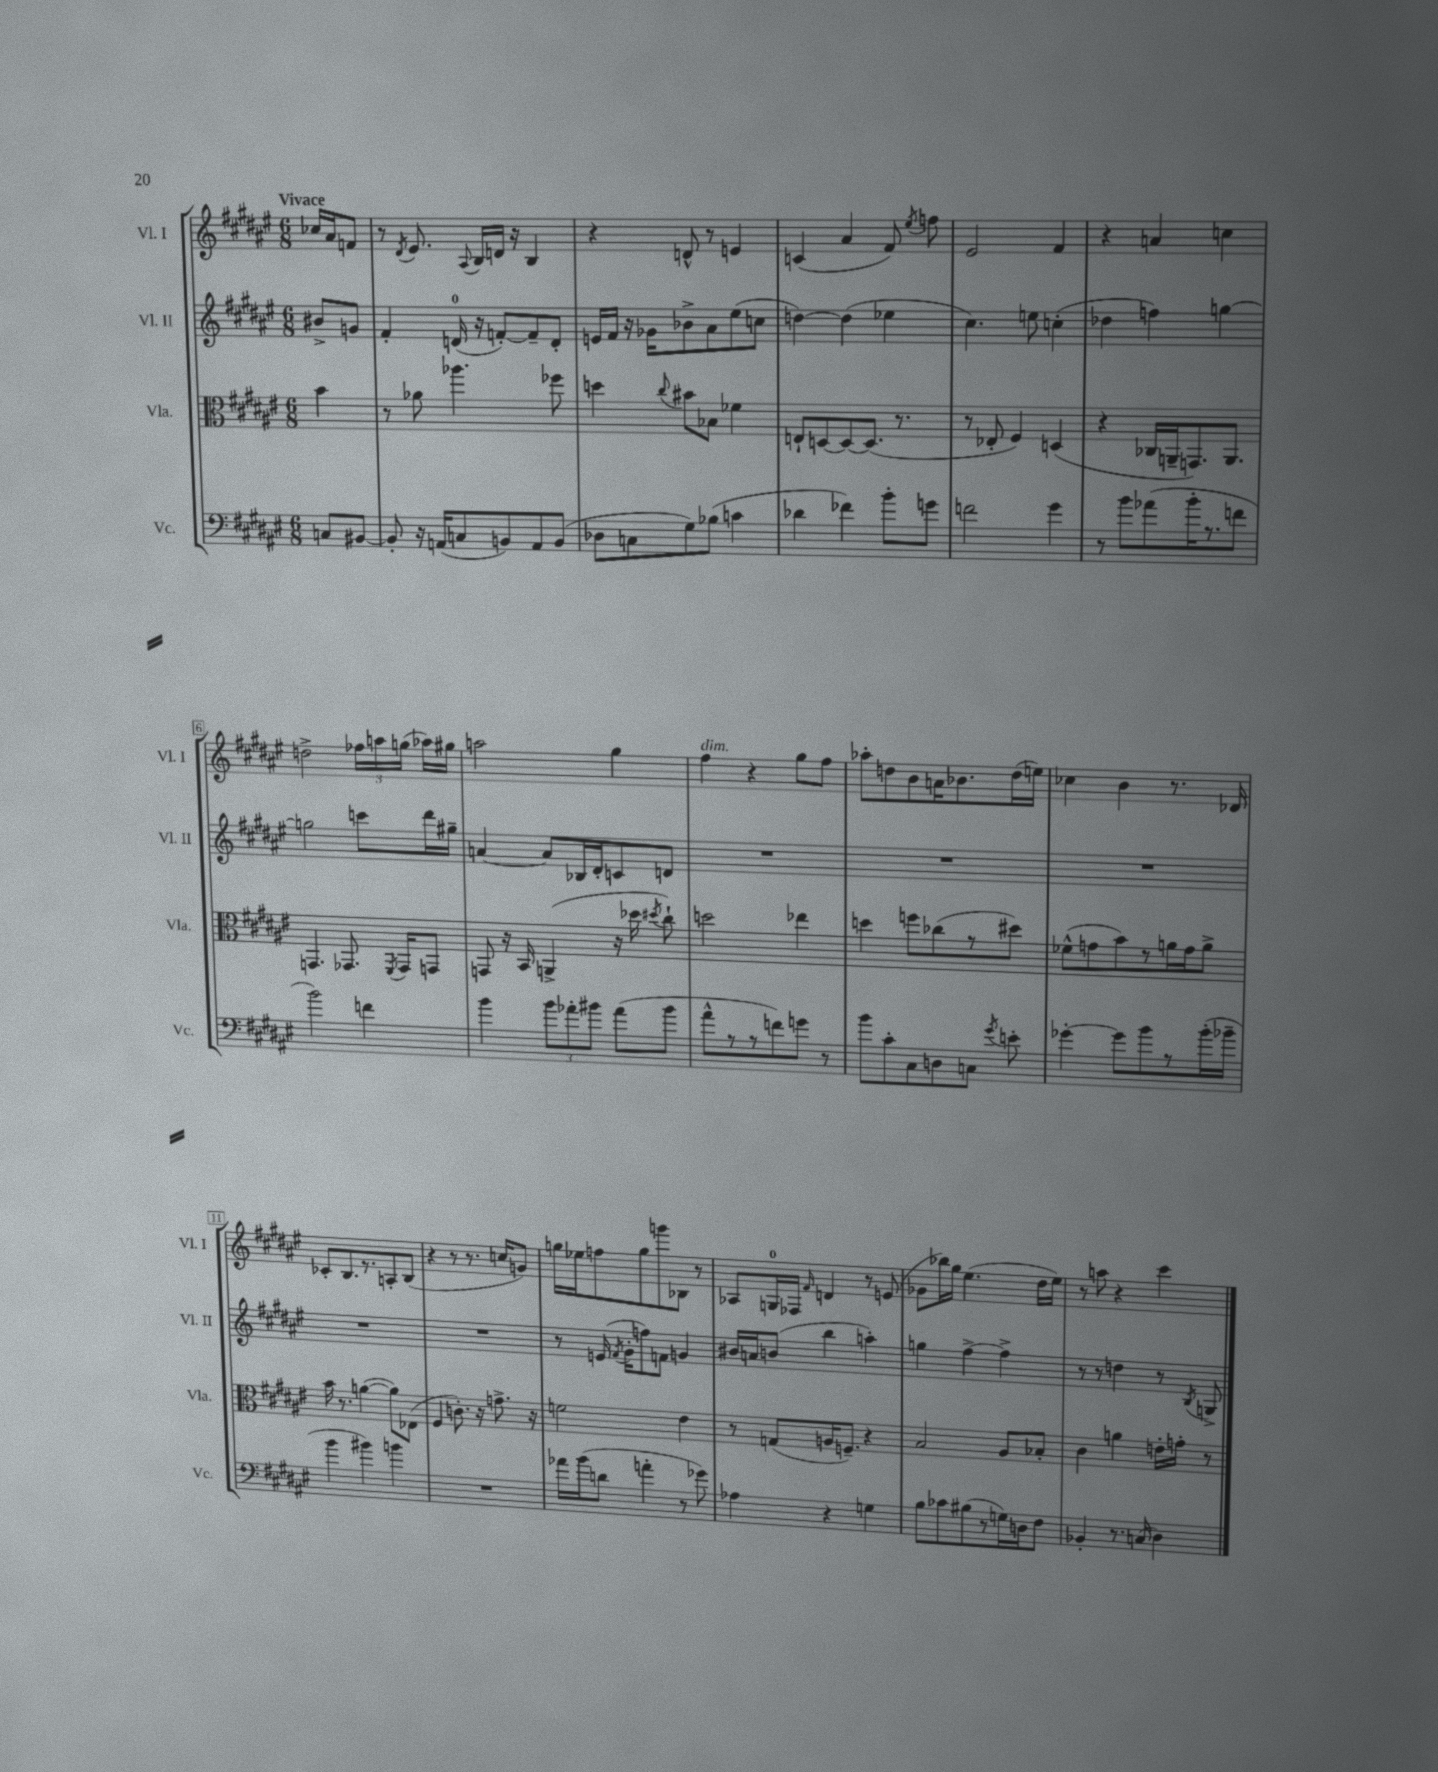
<<
\new StaffGroup <<
\new Staff = "s0" \with { instrumentName = "Vl. I" shortInstrumentName = "Vl. I" } {
    \clef treble \key fis \major \numericTimeSignature \time 6/8 \partial 4 \tempo "Vivace"
    \autoBeamOff ces''16[ ais'16 f'8] |
    r8 \acciaccatura { dis'8 } eis'8. \appoggiatura { ais8 } b16[ d'16] r16 b4 |
    r4 d'8-^ r8 e'4 |
    c'4( ais'4 fis'8) \acciaccatura { eis''8 } f''8 |
    eis'2 fis'4 |
    r4 a'4 c''4 |
    d''2-> \tuplet 3/2 { fes''16[ a''16 g''16]( } aes''16[) gis''16] |
    a''2 gis''4 |
    fis''4^\markup { \italic "dim." } r4 gis''8[ fis''8] |
    aes''8[-. d''8 b'8 a'16 bes'8. d''16( e''16]) |
    ces''4 b'4 r8. des'16 |
    ces'8[-. b8. r8. a8-. b8]( |
    r4 r8 r8. c''16[ g'8]) |
    g''16[ ees''16 f''8 g''8 g'''8 bes8] r8 |
    aes8[ g16-0 fes16] \grace { fis'16 } d'4 r8 e'8( |
    ges'8[ bes''16) gis''16] eis''4.( dis''16[ eis''16]) |
    r8 a''8 r4 cis'''4 \bar "|." |
}
\new Staff = "s1" \with { instrumentName = "Vl. II" shortInstrumentName = "Vl. II" } {
    \clef treble \key fis \major \numericTimeSignature \time 6/8 \partial 4
    \autoBeamOff bis'8[-> g'8] |
    fis'4-. d'16-0( r16 f'8[~-.) f'8-- d'8]-. |
    e'16[ fis'16] r16 ges'16[ bes'8-> ais'8 eis''8( c''8] |
    d''4~) d''4( ees''4 |
    cis''4.) e''8 c''4-.( |
    des''4 f''4) g''4~ |
    g''2 c'''8[ dis'''16 gis''16]-- |
    a'4~ a'8[ bes16 dis'16-. c'8 d'8] |
    R2. |
    R2. |
    R2. |
    R2. |
    R2. |
    r8 e'16( \acciaccatura { fis'8 } gis'16[-. f''8) f'8] g'4 |
    bis'16[ a'16 b'8]( b''4 a''4-.) |
    g''4 fis''4~-> fis''4-> |
    r8 r8 d''4 r8 \acciaccatura { b8 } g8-> \bar "|." |
}
\new Staff = "s2" \with { instrumentName = "Vla." shortInstrumentName = "Vla." } {
    \clef alto \key fis \major \numericTimeSignature \time 6/8 \partial 4
    \autoBeamOff b'4 |
    r8 aes'8 aes''4. fes''8 |
    d''4 \appoggiatura { cis''8 } bis'8[ bes8] fes'4 |
    e8[-! d8~ d8~ d8.]( r8. |
    r8 ees8-. fis4) d4( |
    r4 ces16[ a,16-- g,8.) a,8.] |
    g,4. ges,8. \acciaccatura { fis,8 } ges,16[ g,8] |
    g,8 r16 b,16 a,4->( r16 des''16 \acciaccatura { dis''8 } cis''8-!) |
    d''2 ees''4 |
    d''4 f''8[ ces''8( r8 dis''8]) |
    fes'8[-^( g'8 b'8) r8 a'16 g'16 a'8]-> |
    b'16 r8. a'4~( a'8[) ees8]( |
    fis4 c'8.-.) r16 g'8.-> r16 |
    f'2 eis'4 |
    r8 g8[( a16 f8.]--) r4 |
    b2 ais8[ bes8]-. |
    cis'4 a'4 e'16[-. g'16]-. r8 \bar "|." |
}
\new Staff = "s3" \with { instrumentName = "Vc." shortInstrumentName = "Vc." } {
    \clef bass \key fis \major \numericTimeSignature \time 6/8 \partial 4
    \autoBeamOff c8[ bis,8]~ |
    bis,8-. r16 a,16[( c8 b,8) a,8 b,8]( |
    des8[ c8 gis8) bes8]( c'4 |
    des'4 fes'4) b'8[-. g'8] |
    f'2 gis'4 |
    r8 b'8[ aes'8( b'16-. r8. f'8] |
    b'2) f'4 |
    b'4 \tuplet 3/2 { b'8[ aes'8-. bis'8] } aes'8[( bis'8] |
    ais'8[-^ r8 r8 f'8) g'8] r8 |
    b'8[ cis'8-. cis8 d8 c8] \acciaccatura { gis'8 } e'8-. |
    ges'4~-. ges'8[ b'8 r8 b'16-.( bes'16]-- |
    b'4 bis'4) b'4 |
    R2. |
    aes'16[ b'16( d'8] a'4-. r8 ges'8) |
    aes4 r4 g4 |
    b8[ ces'8 bis8( r8 g16) d16 fis8] |
    bes,4-. r8. c16( dis4) \bar "|." |
}
>>
>>
\layout { \context { \Score \override BarNumber.stencil = #(make-stencil-boxer 0.1 0.3 ly:text-interface::print) } }
